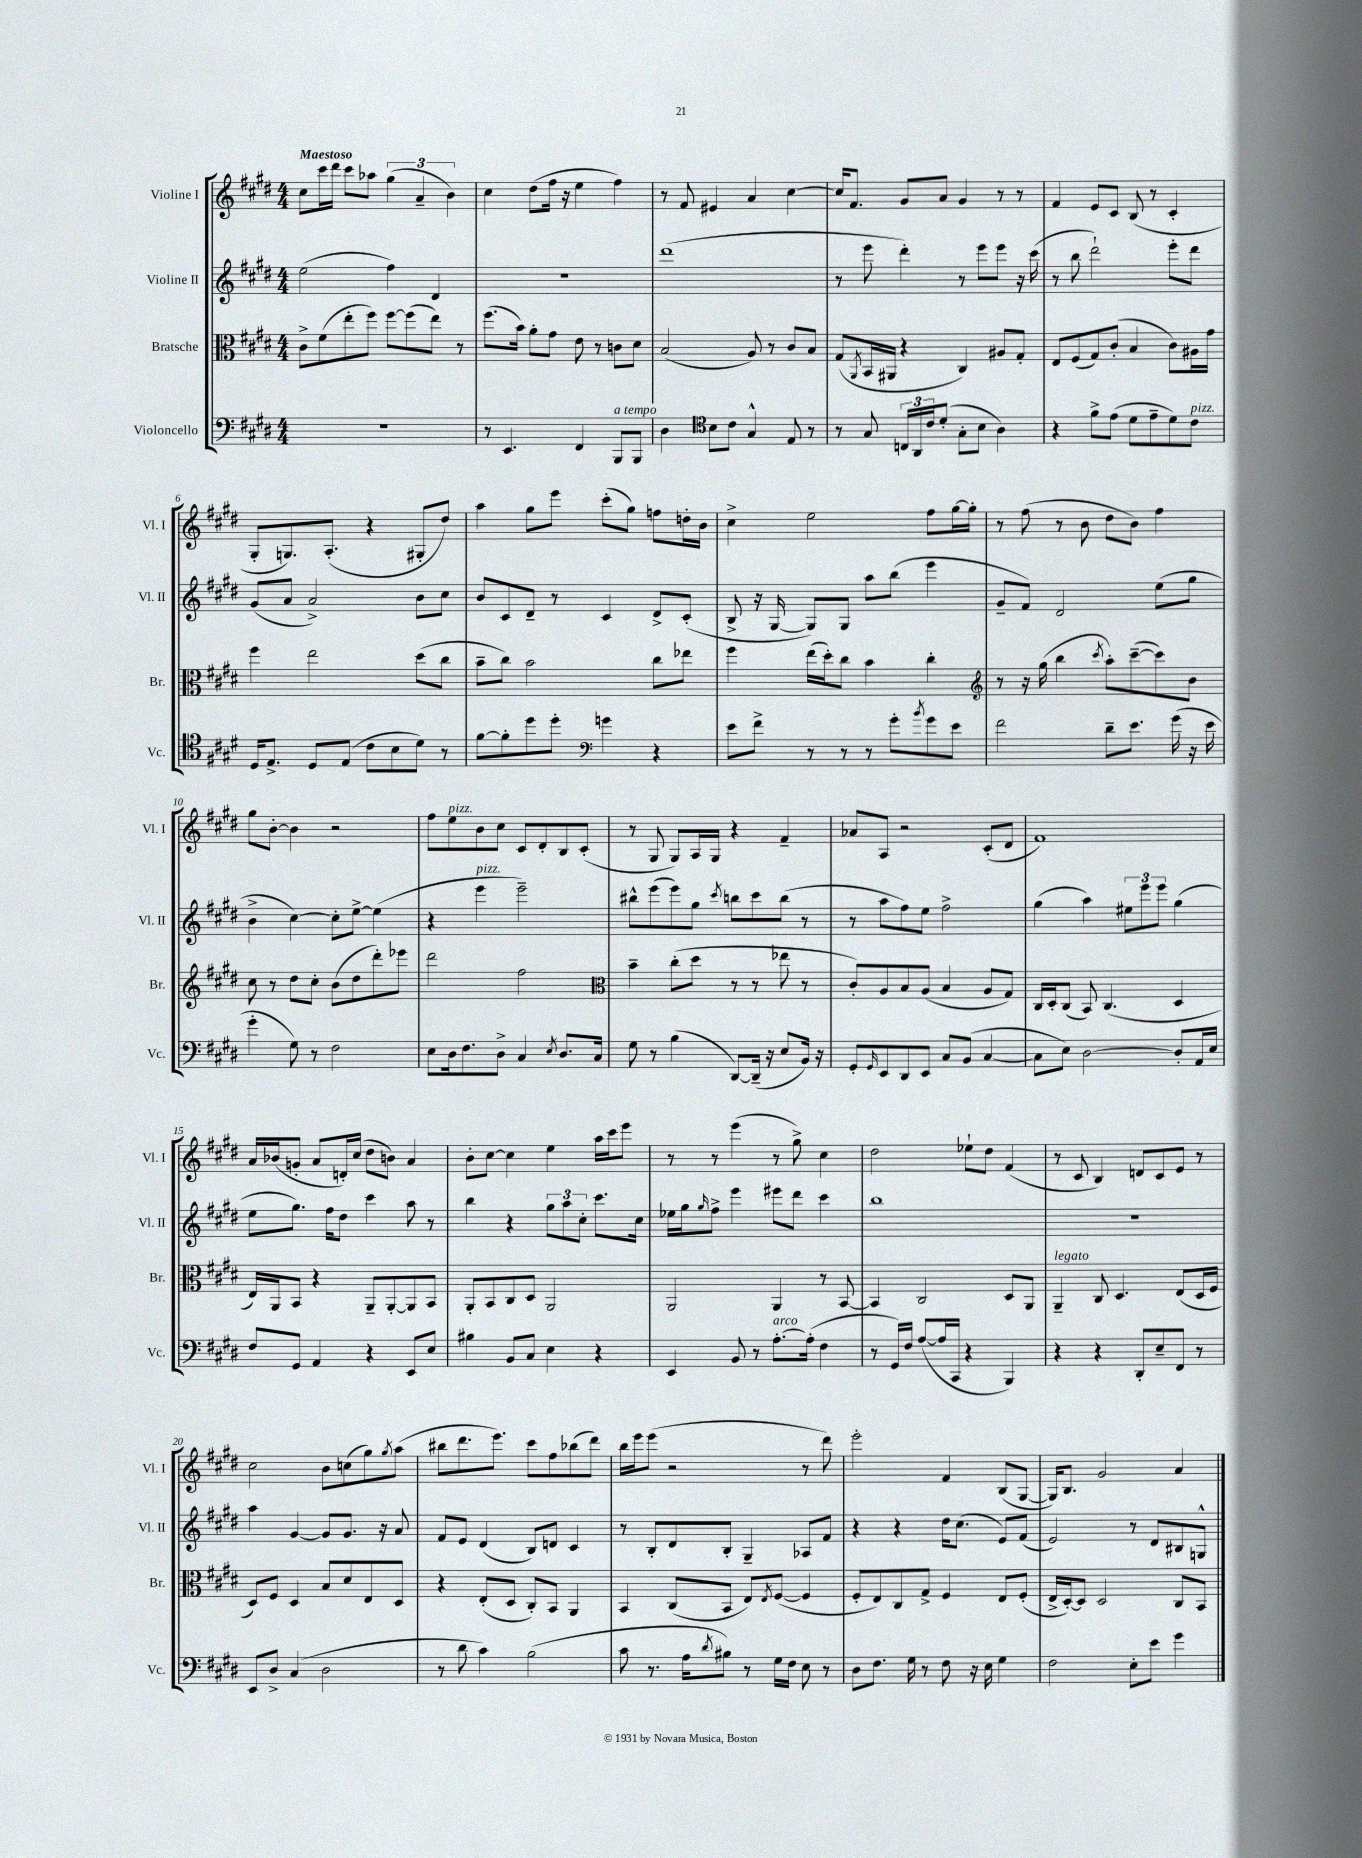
<<
\new StaffGroup <<
\new Staff = "s0" \with { instrumentName = "Violine I" shortInstrumentName = "Vl. I" } {
    \clef treble \key e \major \numericTimeSignature \time 4/4 \tempo "Maestoso"
    cis''8 cis'''16 dis'''16 cis'''8 aes''8 \tuplet 3/2 { gis''4( a'4-- b'4) } |
    cis''4 dis''8( fis''16 r16 e''4 fis''4) |
    r8 fis'8 eis'4 a'4 cis''4~ |
    cis''16 fis'8. gis'8 a'8 gis'4 r8 r8 |
    fis'4 e'8 cis'8 b8( r8 cis'4-. |
    gis8-. g8.) a8.-.( r4 gis8-. dis''8) |
    a''4 gis''8 e'''8 cis'''8-.( gis''8) f''8 d''16-. b'16 |
    cis''4-> e''2 fis''8 gis''16~ gis''16-. |
    r8 fis''8( r8 b'8 dis''8 b'8) fis''4 |
    gis''8 b'8~-. b'4 r2 |
    fis''8 e''8^\markup { \italic "pizz." } b'8 cis''8 cis'8 dis'8-. b8 cis'8-.( |
    r8 gis8 gis8) a16 gis16 r4 fis'4-- |
    aes'8 a8 r2 cis'8-.( dis'8 |
    fis'1) |
    a'16 bes'16( g'8-. a'8 d'16-.) cis''16( dis''8 b'8) a'4 |
    b'8-. cis''8~ cis''4 e''4 a''16 cis'''16 e'''8 |
    r8 r8 e'''4( r8 gis''8->) cis''4 |
    dis''2 ees''8-! dis''8 fis'4( |
    r8 cis'8 b4) d'8 cis'8 e'8 r8 |
    cis''2 b'8 c''8( gis''8) \acciaccatura { gis''8 } a''8( |
    bis''8 dis'''8. e'''8.) cis'''8 fis''8 bes''8( dis'''8) |
    b''16 e'''16 e'''8( r2 r8 dis'''8) |
    e'''2-. fis'4 b8( gis8~ |
    gis16) b8. gis'2 a'4 \bar "|." |
}
\new Staff = "s1" \with { instrumentName = "Violine II" shortInstrumentName = "Vl. II" } {
    \clef treble \key e \major \numericTimeSignature \time 4/4
    e''2( fis''4) dis'4 |
    R1 |
    dis'''1( |
    r8 e'''8 dis'''4-.) r8 e'''8 e'''8 r16 cis'''16( |
    r8 b''8 dis'''2-!) e'''8-. dis'''8 |
    gis'8( a'8 a'2->) b'8 cis''8 |
    b'8 cis'8 dis'8-- r8 cis'4 dis'8-> cis'8-.( |
    b8-> r16 gis16~ gis8) gis8 a''8 b''8( e'''4 |
    gis'8-- fis'8) dis'2 e''8( gis''8 |
    b'4-> cis''4~) cis''8-. e''8~-> e''4( |
    r4 e'''4^\markup { \italic "pizz." } e'''2--) |
    bis''8-^ e'''8( e'''8) gis''8 \acciaccatura { cis'''8 } b''8 cis'''8 b''8( r8 |
    r8 a''8 fis''8) e''8 fis''2-> |
    gis''4( a''4) \tuplet 3/2 { eis''8 e'''8 e'''8 } gis''4( |
    e''8 gis''8.) fis''16 dis''8 cis'''4 a''8 r8 |
    b''4 r4 \tuplet 3/2 { gis''8 a''8 cis''8-. } cis'''8. cis''16 |
    ees''16 gis''16 \grace { gis''16 } fis''8-> e'''4 eis'''8 dis'''8 cis'''4 |
    b''1 |
    R1 |
    a''4 gis'4~ gis'8 gis'8. r16 a'8 |
    fis'8 e'8 dis'4( b8) d'8 cis'4 |
    r8 b8-. dis'8 b8-. gis4-- aes8 fis'8 |
    r4 r4 dis''16 cis''8.( e'8) fis'8( |
    e'2) r8 dis'8 bis8 g8-^ \bar "|." |
}
\new Staff = "s2" \with { instrumentName = "Bratsche" shortInstrumentName = "Br." } {
    \clef alto \key e \major \numericTimeSignature \time 4/4
    cis'8-> fis'8( e''8-. fis''8) fis''8~ fis''8( e''8) r8 |
    fis''8.( b'16) a'8-. gis'8 e'8 r8 c'8 dis'8 |
    b2( a8) r8 cis'8 b8 |
    gis8( \acciaccatura { a,8 } b,16 ais,16 r4 cis4) ais8 gis8-. |
    e8 fis8( gis8) cis'8-.( b4 cis'8) ais16 gis'16 |
    fis''4 e''2 dis''8( cis''8 |
    b'8-- cis''8) b'2 cis''8 ees''8 |
    fis''4 e''16( dis''16-.) cis''8 b'4 cis''4-. |
    \clef treble r8 r16 gis''16( b''4 \acciaccatura { cis'''8 } a''8-.) cis'''8~--( cis'''8) b'8 |
    cis''8 r8 dis''8 cis''8-. b'8( dis''8 dis'''8-.) ees'''8 |
    dis'''2 fis''2 |
    \clef alto b'4-- cis''8-.( dis''8 r8 r8 ees''8 r8 |
    cis'8-.) a8 b8 a8( b4 a8 gis8) |
    cis16 dis16-. cis8( b,8) cis4.( dis4 |
    e16) a,16 b,8 r4 a,8-- a,8~-. a,8 b,8 |
    a,8-. b,8 cis8 dis8 a,2 |
    a,2 a,4 r8 b,8~ |
    b,4 cis2 dis8 a,8 |
    a,4--^\markup { \italic "legato" } cis8 dis4. e8( dis16 fis16 |
    dis8) fis8 dis4 b8 dis'8 e8 dis8 |
    r4 e8-.( dis8 cis8-.) b,8 a,4 |
    b,4 cis8( b,8 e8) \acciaccatura { e8 } fis8~( fis4 |
    fis8-. e8) cis8 gis8-> fis4 e8 fis8-.( |
    e16-> dis16~-.) dis8 dis2 cis8 b,8 \bar "|." |
}
\new Staff = "s3" \with { instrumentName = "Violoncello" shortInstrumentName = "Vc." } {
    \clef bass \key e \major \numericTimeSignature \time 4/4
    r1 |
    r8 e,4. fis,4 b,,8^\markup { \italic "a tempo" } b,,8 |
    dis4 \clef tenor b8 cis'8 gis4-^ e8 r8 |
    r8 gis8 \tuplet 3/2 { c16 a,16 cis'16 } dis'8-.( gis8-. b8 a4) |
    r4 fis'8-> e'8( dis'8 e'8-- dis'8) cis'8^\markup { \italic "pizz." } |
    dis16 e8.-> dis8 e8( cis'8 b8 dis'8) r8 |
    fis'8~ fis'8-. dis''8 dis''8-. \clef bass g'4 r4 |
    e'8 fis'8-> r8 r8 r8 gis'8-. \acciaccatura { b'8 } gis'8 e'8 |
    fis'2 dis'8-- e'8. gis'16( r16 e'16 |
    gis'4-. gis8) r8 fis2 |
    e8 dis16 fis8. dis8-> cis4 \acciaccatura { e8 } dis8. cis16 |
    gis8 r8 b4( dis,8~) dis,16--( r16 e8 b,16) r16 |
    gis,8-. \grace { gis,16 } e,8 dis,8 e,8 cis8 b,8( cis4~ |
    cis8 e8) dis2~ dis8-. a,16 e16 |
    fis8 gis,8 a,4 r4 e,8 e8 |
    bis4 b,8 cis8 e4 r4 |
    e,4 b,8 r8 a8.~-.^\markup { \italic "arco" } a16-.( fis4 |
    r8 gis,16) fis16 a8~( a16 cis,16 r4 b,,4) |
    r4 r4 dis,8-. e8-- fis,8 r8 |
    e,8 dis8-> cis4( dis2 |
    r8 dis'8 cis'4) b2( |
    cis'8 r8. a16 \acciaccatura { dis'8 } bis8) r8 gis16 fis16 e8 r8 |
    dis8 fis8. gis16 r8 fis8 r16 e16 gis4 |
    fis2 e8-. e'8 gis'4 \bar "|." |
}
>>
>>
